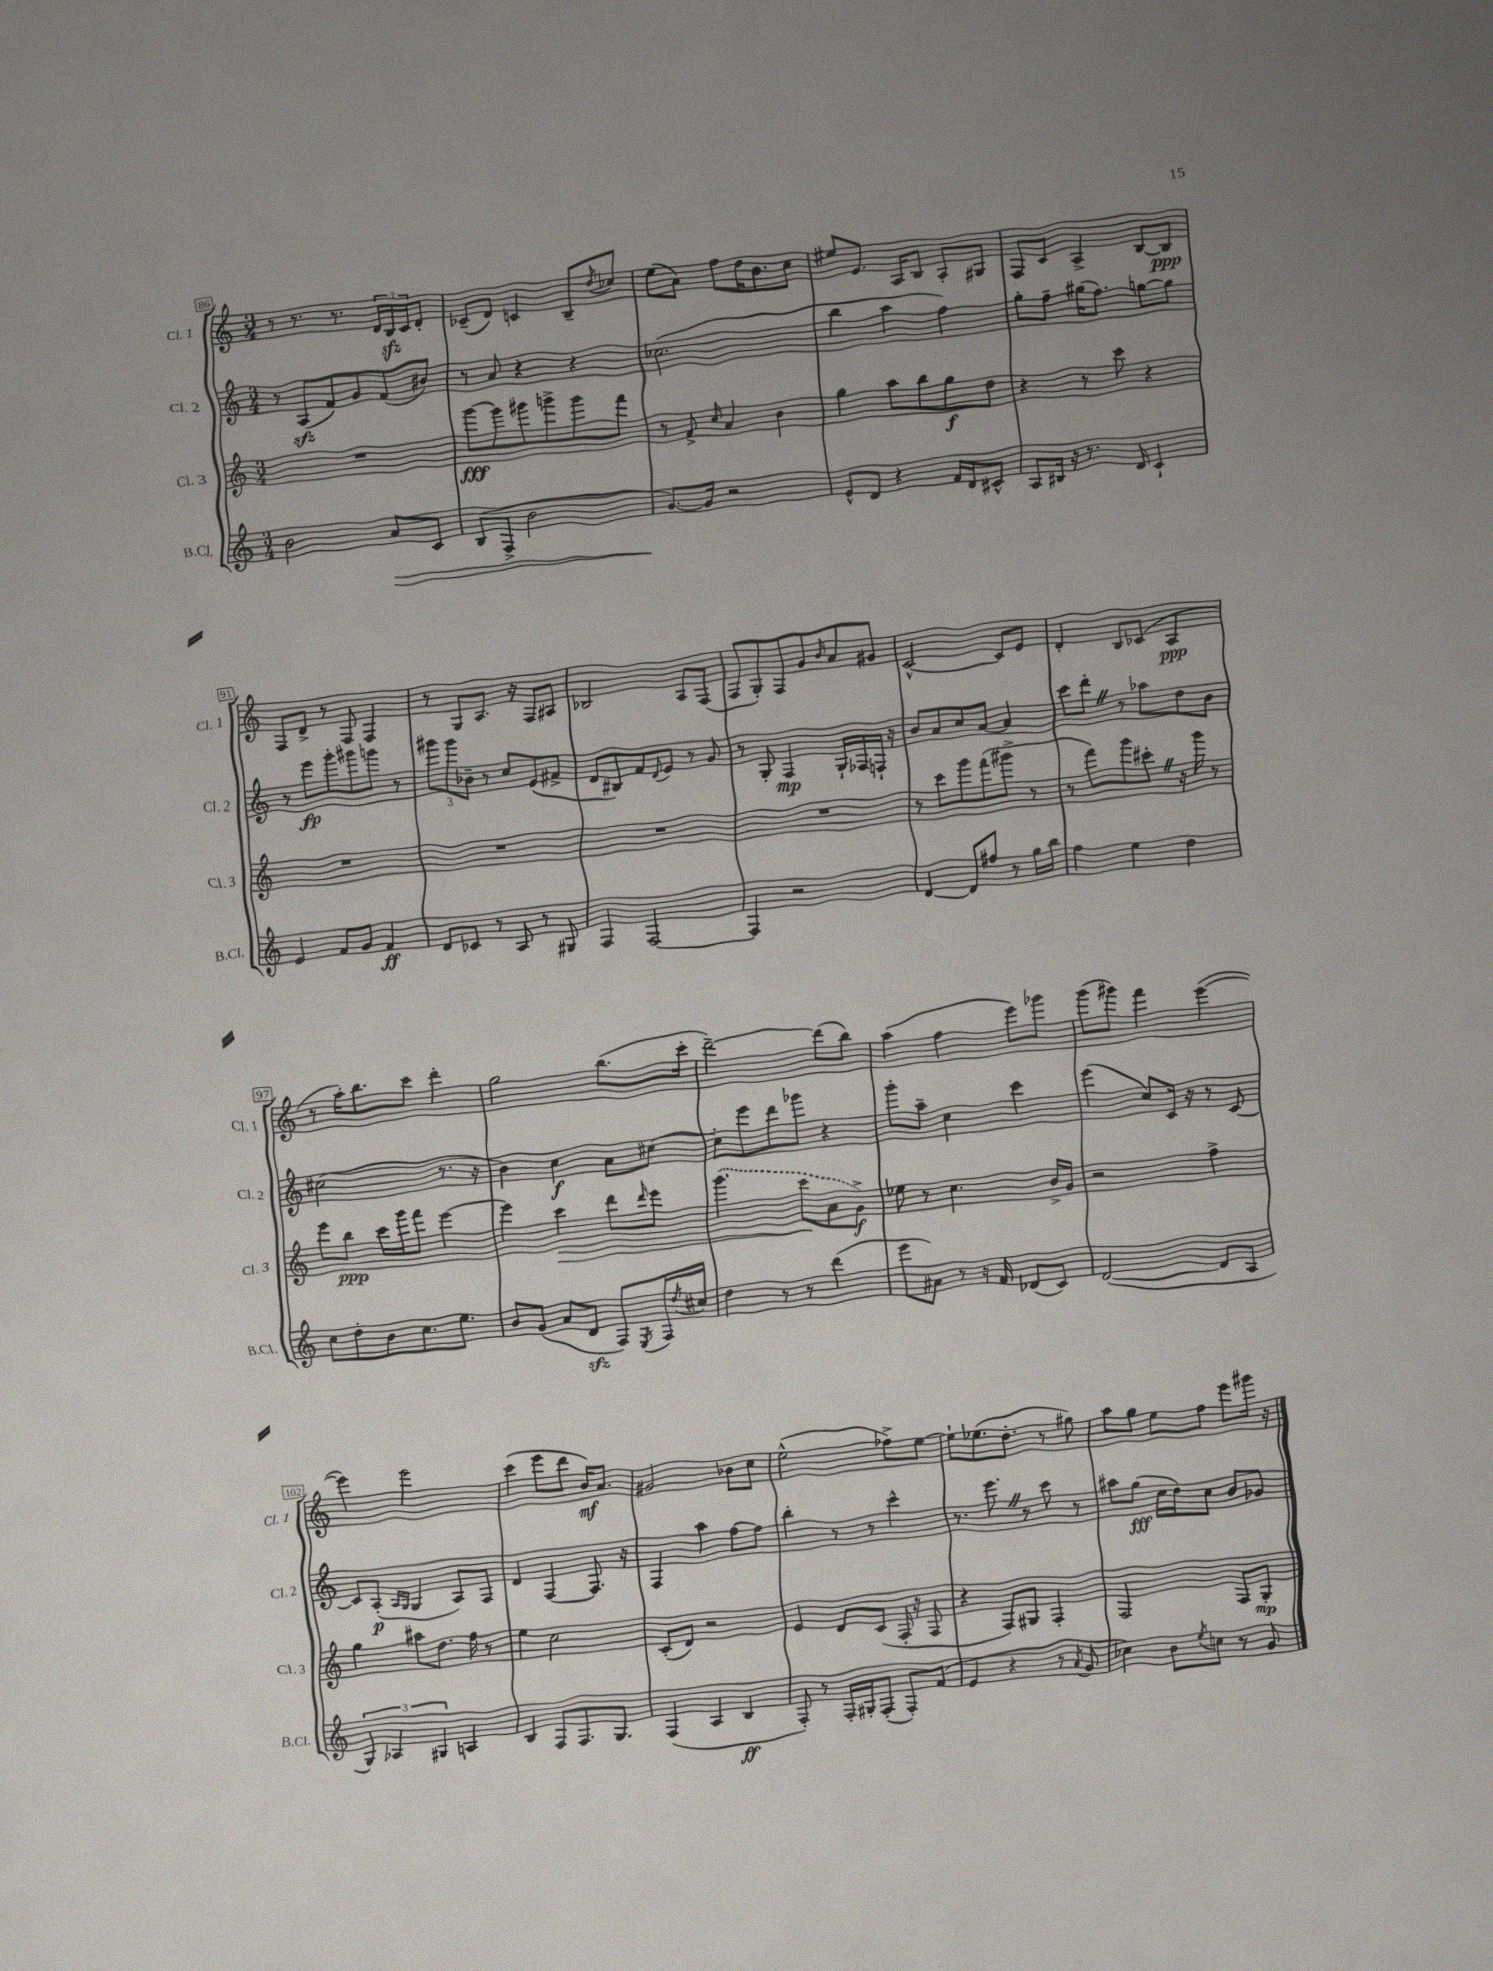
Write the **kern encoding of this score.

**kern	**dynam	**kern	**dynam	**kern	**dynam	**kern	**dynam
*part4	*part4	*part3	*part3	*part2	*part2	*part1	*part1
*staff4	*staff4	*staff3	*staff3	*staff2	*staff2	*staff1	*staff1
*I"B.Cl.	*	*I"Cl. 3	*	*I"Cl. 2	*	*I"Cl. 1	*
*I'B.Cl.	*	*I'Cl. 3	*	*I'Cl. 2	*	*I'Cl. 1	*
*clefG2	*	*clefG2	*	*clefG2	*	*clefG2	*
*k[]	*	*k[]	*	*k[]	*	*k[]	*
*M3/4	*	*M3/4	*	*M3/4	*	*M3/4	*
=86	=86	=86	=86	=86	=86	=86	=86
2b\	.	2.r	.	8r	.	8r	.
.	.	.	.	(8Azz/L	.	8.r	.
.	.	.	.	8f/)	.	.	.
.	.	.	.	.	.	8.r	.
.	.	.	.	8g/	.	.	.
!	!LO:HP:b	!	!	!	!	!	!
8a/L	>	.	.	(8f/	.	24d/LL	.
.	.	.	.	.	.	24Bzz/	.
.	.	.	.	.	.	24c/J	.
8c/J	.	.	.	8b#X/J)	.	8d'/J	.
=87	=87	=87	=87	=87	=87	=87	=87
(8B/L	.	[8ggg\L	fff	8r	.	(8c-X~/L	.
8F^/J	.	8ggg\]	.	8a/	.	8d/J)	.
2b\	.	8ggg#X\	.	4r	.	4cn/	.
.	.	8gggn^\	.	.	.	.	.
.	.	8ggg\	.	4r	.	8B~/L	.
.	.	.	.	.	.	8qdd/	.
.	.	8fff\J	.	.	.	8cc-X/J	.
=88	=88	=88	=88	=88	=88	=88	=88
[8.g/L)	.	8r	.	(2.cc-X\	.	(8ee\L	.
.	.	8f^/	.	.	.	8a\J)	.
16g/Jk]	]	.	.	.	.	.	.
.	.	16qqcc/	.	.	.	.	.
2r	.	4a/	.	.	.	8ff\L	.
.	.	.	.	.	.	16dd\K	.
.	.	.	.	.	.	8.b\	.
.	.	4b\	.	.	.	.	.
.	.	.	.	.	.	8cc\J	.
=89	=89	=89	=89	=89	=89	=89	=89
8e^^/L	.	4gg\	.	4bb\	.	8ee#X/L	.
8d/J	.	.	.	.	.	8.e/J	.
4r	.	8aa\L	.	4aa\	.	.	.
.	.	.	.	.	.	16A/KL	.
.	.	8bb\	.	.	.	8B/J	.
16f/LL	.	8gg\	f	4ff\)	.	8A'/L	.
16d/J	.	.	.	.	.	.	.
8c#X^^/J	.	8dd\J	.	.	.	8G#X/J	.
=90	=90	=90	=90	=90	=90	=90	=90
8A/L	.	4r	.	8gg'\L	.	8F/L	.
16B#X/Jk	.	.	.	8ff~\J	.	8c/J	.
16r	.	.	.	.	.	.	.
8.r	.	8r	.	(16gg#X\KL	.	4A^/	.
.	.	.	.	8.ff\J)	.	.	.
.	.	8ccc\	.	.	.	.	.
16d/	.	.	.	.	.	.	.
4c`/	.	4r	.	[8ggn\L	.	[8B/L	.
.	.	.	.	8gg\J]	.	8B/J]	ppp
!!LO:LB:g=z
=91	=91	=91	=91	=91	=91	=91	=91
4e/	.	2.r	.	8r	.	8F/L	.
.	.	.	.	8eee\L	fp	8d^/J	.
8f/L	.	.	.	8ggg'\	.	8r	.
8g/J	.	.	.	8ggg#X\	.	8F/	.
4f/	ff	.	.	8gggn\J	.	4F/	.
.	.	.	.	8r	.	.	.
=92	=92	=92	=92	=92	=92	=92	=92
8d/L	.	2.r	.	12ggg#X\L	.	8r	.
.	.	.	.	12ggg#\	.	.	.
8c-X/J	.	.	.	.	.	8G/L	.
.	.	.	.	12b-X~\J	.	.	.
8r	.	.	.	8r	.	8.A/J	.
8A/	.	.	.	8cc/L	.	.	.
.	.	.	.	.	.	16r	.
8r	.	.	.	(8e/	.	8F/L	.
8G#X/	.	.	.	8f#X^/J	.	8A#X/J	.
=93	=93	=93	=93	=93	=93	=93	=93
4F/	.	2.r	.	8d/L	.	2B-X/	.
.	.	.	.	8B#X/)	.	.	.
[2F/	.	.	.	8f/	.	.	.
.	.	.	.	8qqd/	.	.	.
.	.	.	.	8e/J	.	.	.
.	.	.	.	8r	.	8A/L	.
.	.	.	.	8g/	.	(8F/J	.
=94	=94	=94	=94	=94	=94	=94	=94
4F/]	.	2.r	.	8r	.	8F/L	.
.	.	.	.	8G'/	.	8G'/)	.
2r	.	.	.	4F/	mp	8F/	.
.	.	.	.	.	.	8g/	.
.	.	.	.	.	.	16qqb/	.
.	.	.	.	16G`/LL	.	8a/	.
.	.	.	.	16F-X/	.	.	.
.	.	.	.	16Fn`/JJ	.	8g#X/J	.
.	.	.	.	16r	.	.	.
=95	=95	=95	=95	=95	=95	=95	=95
[4d/	.	8r	.	8b/L	.	[2c^^/	.
.	.	8ccc\L	.	8a/	.	.	.
8d/L]	.	8ggg\	.	8cc/	.	.	.
8ff#X/J	.	(8fff\	.	[8a/J	.	.	.
8r	.	8ggg#X^\J	.	4a/]	.	8c/L]	.
16gg\LL	.	8r	.	.	.	8e/J	.
16bb\JJ	.	.	.	.	.	.	.
=96	=96	=96	=96	=96	=96	=96	=96
4ff\	.	8r	.	8ccc\L	.	4d'/	.
.	.	8fff\L)	.	8ddd'Z\J	.	.	.
4ee\	.	8ggg\	.	8r	.	8B/L	.
.	.	8ccc#X'Z\J	.	8aa-X\L	.	(8c-X/J	.
4dd\	.	16r	.	8dd\	.	4A/	ppp
.	.	16ggg\	.	.	.	.	.
.	.	8r	.	8b\J	.	.	.
!!LO:LB:g=z
=97	=97	=97	=97	=97	=97	=97	=97
8cc\L	.	8eee\L	.	(2cc#X\	.	8r	.
8dd'\	.	8bb\J	ppp	.	.	16aa'\KL)	.
.	.	.	.	.	.	8.bb\	.
8b\	.	16ccc\LL	.	.	.	.	.
.	.	16ggg\J	.	.	.	.	.
8.cc\	.	8fff\J	.	.	.	8ccc\J	.
.	.	[4eee\	.	8.r	.	4ddd'\	.
8.ee\J	.	.	.	.	.	.	.
.	.	.	.	16r	.	.	.
=98	=98	=98	=98	=98	=98	=98	=98
8b/L	.	4eee\]	.	4b\)	.	2gg\	.
(8g/J	.	.	.	.	.	.	.
!	!	!	!LO:HP:b	!	!	!	!
8a/L	.	4ccc\	>	4cc\	f	.	.
8dzz/J	.	.	.	.	.	.	.
8F/L)	.	8ddd\L	.	8a\L	.	(8.bb\L	.
8qE/	.	16qqddd/	.	.	.	.	.
16F/L	.	8eee\J	.	[8cc#X\J	.	.	.
8qdd/	.	.	.	.	.	.	.
16cc#X/JJ	.	.	.	.	.	16ccc'\Jk	.
=99	=99	=99	=99	=99	=99	=99	=99
4dd\	.	(4.ggg\	.	8cc#'\L]	.	[2ddd~\)	.
.	.	.	.	8eee\	.	.	.
8r	.	.	.	8ddd\	.	.	.
8r	.	8ccc\L	.	8ggg-X\J	.	.	.
(4ddd\	.	8a\	]	4r	.	(8ddd\L]	.
.	.	8g^\J)	f	.	.	8bb\J)	.
=100	=100	=100	=100	=100	=100	=100	=100
8eee\L	.	8ee-X\	.	8ggg'\L	.	(4aa\	.
8a#X\J)	.	8r	.	8aa~\J	.	.	.
8r	.	4.cc\	.	4cc\	.	4ff\	.
16r	.	.	.	.	.	.	.
16f/	.	.	.	.	.	.	.
(8d-X/L	.	.	.	4ccc\	.	8eee\L)	.
8c/J)	.	16b^/LL	.	.	.	8ggg-X\J	.
.	.	16g/JJ	.	.	.	.	.
=101	=101	=101	=101	=101	=101	=101	=101
([2d/	.	2r	.	(4eee\	.	(8ggg\L	.
.	.	.	.	.	.	8ggg#X\J)	.
.	.	.	.	8cc/L)	.	4fff\	.
.	.	.	.	16c/Jk	.	.	.
.	.	.	.	16r	.	.	.
8d/L]	.	4ff^\	.	8r	.	([4eee\	.
8A/J	.	.	.	[8c/	.	.	.
!!LO:LB:g=z
=102	=102	=102	=102	=102	=102	=102	=102
6G/)	.	4gg\	.	8c/L]	.	4eee\])	.
.	.	.	.	(8A'/J	p	.	.
6A-X/	.	.	.	.	.	.	.
.	.	.	.	16qqA/LL	.	.	.
.	.	.	.	16qqG/JJ	.	.	.
.	.	8aa#X\L	.	4G/	.	2eee\	.
6G#X/	.	.	.	.	.	.	.
.	.	8.dd\J	.	.	.	.	.
4An/	.	.	.	8A/L)	.	.	.
.	.	16ff\	.	.	.	.	.
.	.	8r	.	8F/J	.	.	.
=103	=103	=103	=103	=103	=103	=103	=103
4B/	.	4ee\	.	4d/	.	(4ccc\	.
8F/L	.	2cc\	.	[4F/	.	8eee\L	.
8.F/	.	.	.	.	.	8ddd\J	.
.	.	.	.	8.F/]	.	16b/KL)	mf
8.G/J	.	.	.	.	.	8.a/J	.
.	.	.	.	16r	.	.	.
=104	=104	=104	=104	=104	=104	=104	=104
(4F/	.	(8c'/L	.	4F/	.	2g#X/	.
.	.	8d/J)	.	.	.	.	.
4A/	.	2r	.	4aa\	.	.	.
4B/	ff	.	.	[8ff\L	.	8b-X\L	.
.	.	.	.	8ff\J]	.	8cc\J	.
=105	=105	=105	=105	=105	=105	=105	=105
8F'/)	.	4e/	.	4bb'\	.	(2ee^^\	.
8r	.	.	.	.	.	.	.
16F'/LL	.	8d/L	.	8r	.	.	.
16G#X'/J	.	.	.	.	.	.	.
(8F'/J	.	(8c/J	.	8r	.	.	.
8F'/L)	.	16F'/	.	4ccc^^\	.	8ff-X^\L)	.
.	.	16r	.	.	.	.	.
(8f/J	.	8F/	.	.	.	[8ee\J	.
=106	=106	=106	=106	=106	=106	=106	=106
4e/	.	4r	.	8.r	.	8ee`\L]	.
.	.	.	.	.	.	(8.ee-X\	.
.	.	.	.	8.eeeZ\	.	.	.
4r	.	8F/L)	.	.	.	.	.
.	.	.	.	.	.	8.dd'\J	.
.	.	8G#X/J	.	8r	.	.	.
8r	.	4F'/	.	8ccc\	.	8r	.
8qa/	.	.	.	.	.	.	.
8g/	.	.	.	8r	.	8gg#X\)	.
=107	=107	=107	=107	=107	=107	=107	=107
4cc-X\)	.	2F/	.	8aa#X\L	.	8aa\L	.
.	.	.	.	(8gg\J	fff	8gg\J	.
8b\L	.	.	.	16cc\LL	.	8ee\L	.
.	.	.	.	16dd\J)	.	.	.
8qee/	.	.	.	.	.	.	.
8ccn\J	.	.	.	8cc\J	.	8ff\J	.
8r	.	8F/L	.	8b/L	.	8eee\L	.
8g/	.	8G'/J	mp	8g-X/J	.	16ggg#X\Jk	.
.	.	.	.	.	.	16r	.
==	==	==	==	==	==	==	==
*-	*-	*-	*-	*-	*-	*-	*-
